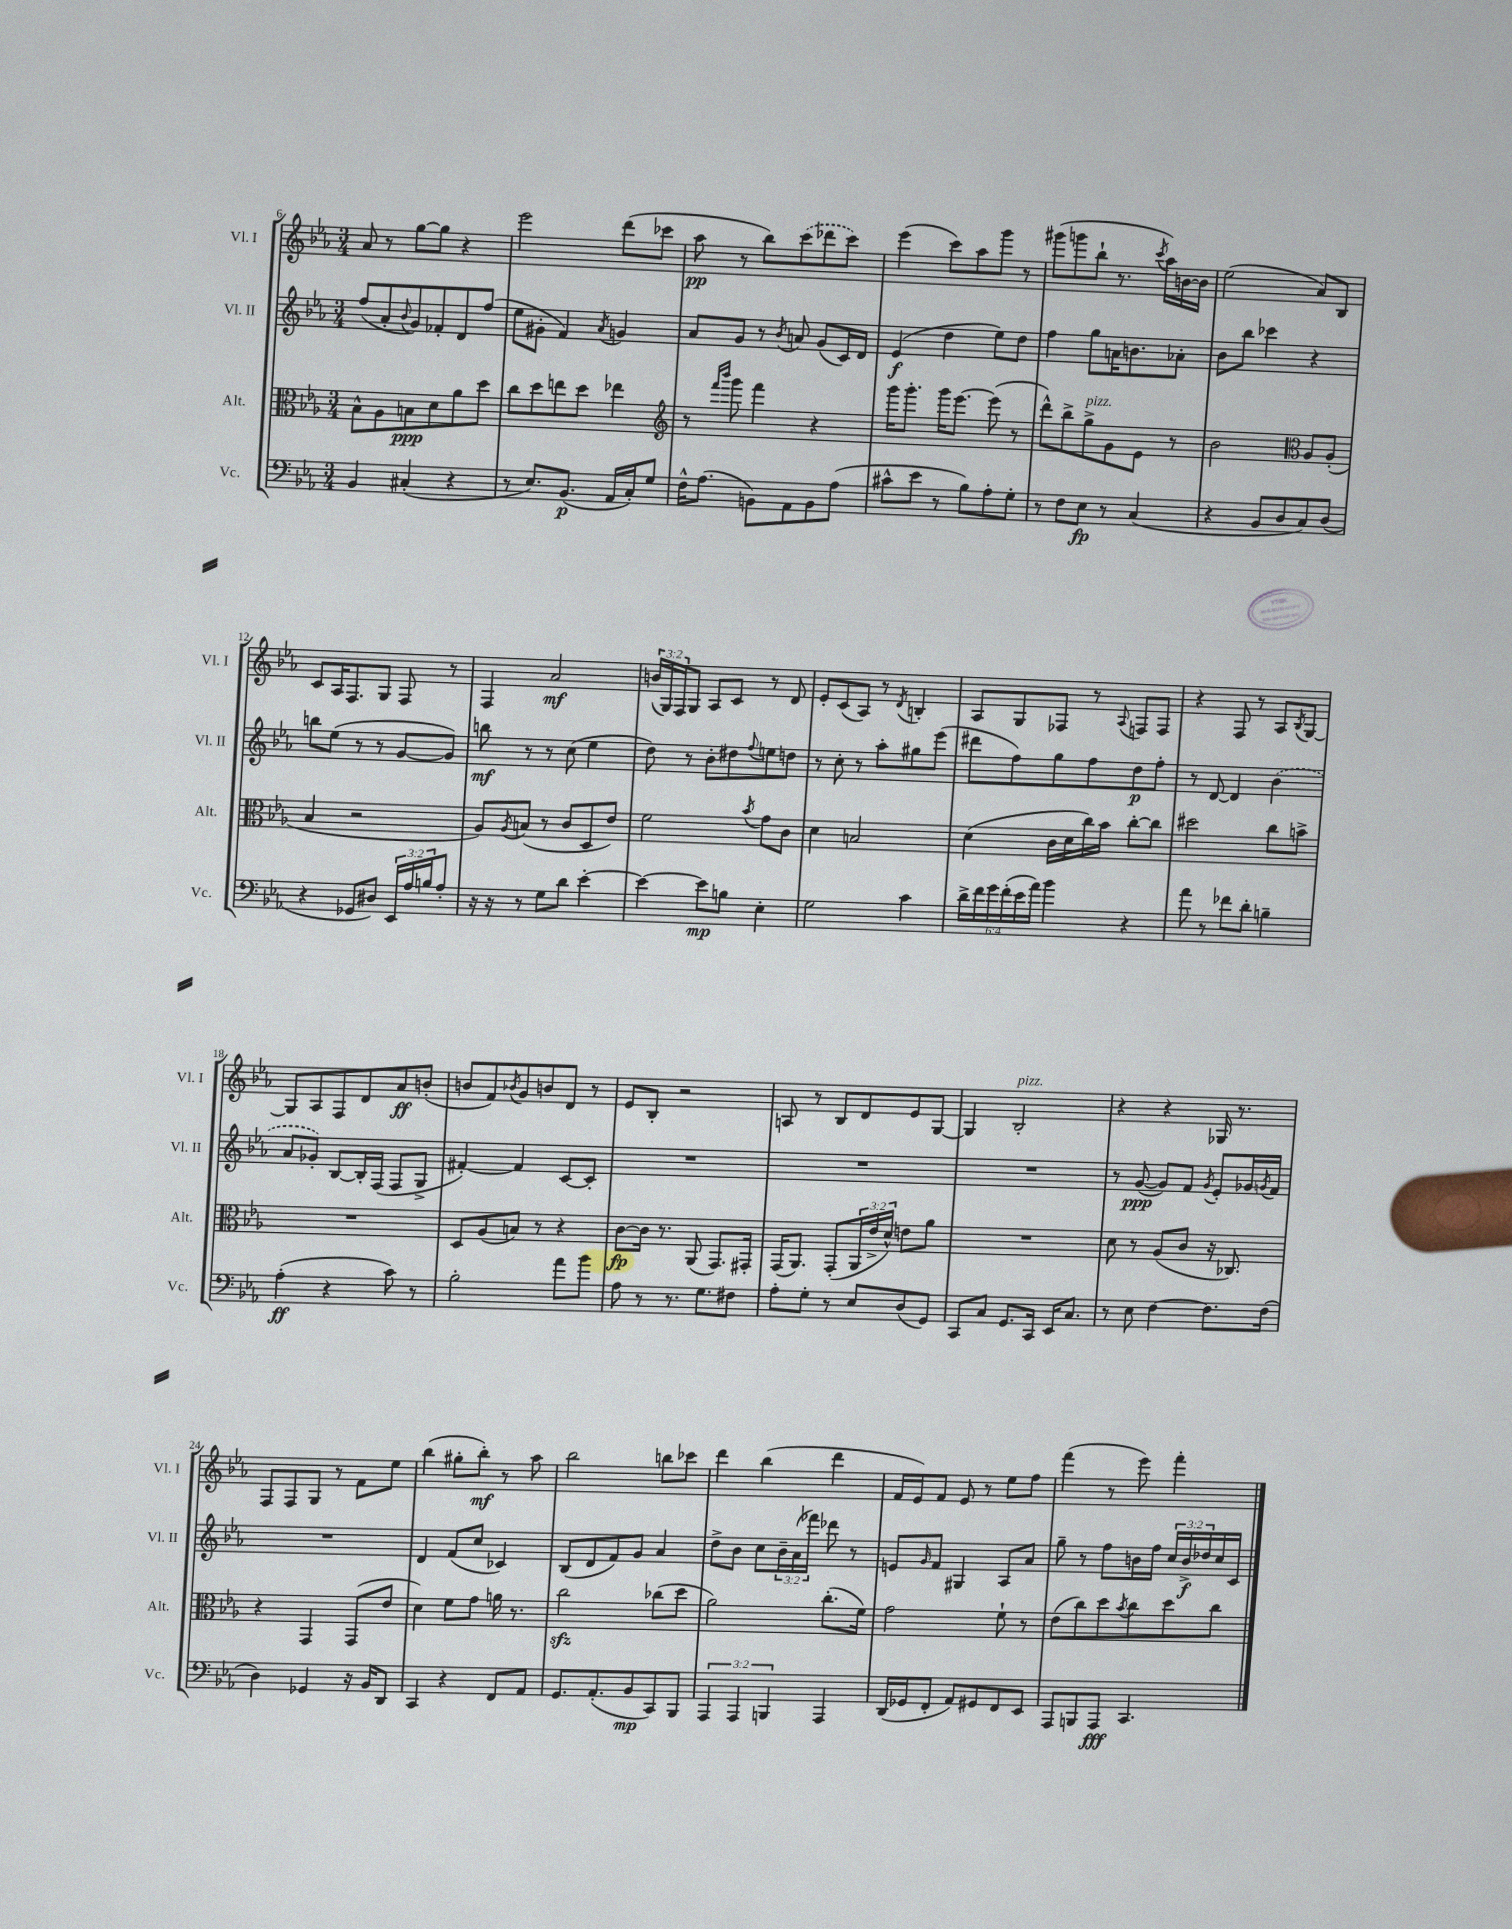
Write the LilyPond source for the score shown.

<<
\new StaffGroup <<
\new Staff = "s0" \with { instrumentName = "Vl. I" shortInstrumentName = "Vl. I" } {
    \clef treble \key ees \major \numericTimeSignature \time 3/4 \override Staff.TupletNumber.text = #tuplet-number::calc-fraction-text
    aes'8 r8 g''8~ g''8 r4 |
    ees'''2 d'''8( ces'''8 |
    aes''8\pp r8 bes''8) \once \slurDashed c'''8( des'''8 c'''8) |
    ees'''4( c'''8) aes''8 g'''8 r8 |
    gis'''8( g'''8 bes''8-! r8. \acciaccatura { c'''8 } aes''16) b'16~ b'16 |
    ees''2( aes'8) bes8 |
    c'8 aes16 f8. g8 f8 r8 |
    f4 aes'2\mf |
    \tuplet 3/2 { b'16( g16) f16 } g8 aes8 c'8 r8 d'8 |
    ees'8-. c'8( aes8) r8 \acciaccatura { d'8 } b4-. |
    aes8 g8 fes8 r8 \appoggiatura { aes8 } f8 f8 |
    r4 f8 r8 aes8 \acciaccatura { bes8 } g8~ |
    g8 aes8 f8 d'8 aes'8\ff b'8-.( |
    b'8 f'8) \acciaccatura { bes'8 } g'8 b'8 d'8 r8 |
    ees'8 bes8-. r2 |
    a8 r8 bes8 d'8 ees'8 g8~ |
    g4 bes2-.^\markup { \italic "pizz." } |
    r4 r4 ges16 r8. |
    f8 f8 g8 r8 f'8 ees''8 |
    bes''4( gis''8-. bes''8-.\mf) r8 aes''8 |
    bes''2 b''8 ces'''8 |
    d'''4 bes''4( d'''4 |
    f'16 ees'16) f'8 ees'8 r8 ees''8 f''8 |
    f'''4( r8 ees'''8) f'''4-. \bar "|." |
}
\new Staff = "s1" \with { instrumentName = "Vl. II" shortInstrumentName = "Vl. II" } {
    \clef treble \key ees \major \numericTimeSignature \time 3/4 \override Staff.TupletNumber.text = #tuplet-number::calc-fraction-text
    f''8( aes'8-. \appoggiatura { bes'8 } g'8) fes'8-. d'8 f''8( |
    ees''8 gis'8-. f'4) \acciaccatura { aes'8 } g'4 |
    aes'8 g'8 r8 \acciaccatura { bes'8 } a'8 g'8( c'16) d'16 |
    ees'4\f( d''4 ees''8) d''8 |
    f''4 g''8 a'16 b'8. aes'8-. |
    bes'8 bes''8 ces'''4 r4 |
    b''8 ees''8( r8 r8 g'8~ g'8) |
    b''8\mf r8 r8 c''8( ees''4 |
    d''8) r8 bes'8-. dis''8 \appoggiatura { f''8 } e''8 d''8 |
    r8 c''8-. r8 aes''8-. gis''8 ees'''8( |
    dis'''8 f''8) g''8 f''8 d''8\p f''8-. |
    r8 d'8~ d'4 \once \slurDashed bes'4( |
    aes'8 ges'8-.) bes8~ bes16-. f16( f8 g8-> |
    fis'4~-.) fis'4 c'8~ c'8-. |
    R2. |
    R2. |
    R2. |
    r8 g'8~\ppp( g'8) f'8 \acciaccatura { g'8 } ees'8-. ges'16 \acciaccatura { g'8 } f'16 |
    R2. |
    d'4 f'8( c''8 ces'4) |
    bes8( d'8 f'8) g'8 aes'4 |
    d''8-> bes'8 c''8 \tuplet 3/2 { bes'16-- aes'16( fes'''16) } des'''8 r8 |
    e'8 \grace { g'16 } f'8 gis4 aes8 aes'8 |
    g''8-- r8 f''8 b'16 f''16 \tuplet 3/2 { c''16 b'16->\f des''16 } c''16 c'16 \bar "|." |
}
\new Staff = "s2" \with { instrumentName = "Alt." shortInstrumentName = "Alt." } {
    \clef alto \key ees \major \numericTimeSignature \time 3/4 \override Staff.TupletNumber.text = #tuplet-number::calc-fraction-text
    bes8-^ aes8 b8\ppp d'8 aes'8 d''8 |
    c''8 d''8 e''8 d''8 ees''4 |
    \clef treble r8 \grace { f'''16 bes'''16 } g'''8 f'''4 r4 |
    g'''16 g'''8.-. g'''16 ees'''8.~ ees'''8( r8 |
    d'''8-^) bes''8-> g''8->^\markup { \italic "pizz." } g'8 ees'8 r8 |
    bes'2 \clef alto aes8 aes8-.( |
    bes4 r2 |
    aes8) \acciaccatura { aes8 } b8( r8 c'8 d8 ees'8) |
    f'2 \acciaccatura { bes'8 } g'8 c'8 |
    d'4 b2 |
    d'4( c'16 d'16 c''16) bes'16 c''8~-. c''8 |
    dis''2 c''8 b'8-> |
    R2. |
    d8 aes8( b8) r8 r4 |
    c'8~\fp c'16 r8. aes,8( g,8.) gis,16-. |
    g,16( aes,8.) g,8-.( \tuplet 3/2 { aes,16 ees'16-> d'16-^) } e'8 aes'8 |
    R2. |
    d'8 r8 aes8( c'8 r16 ces8.) |
    r4 g,4 g,8( ees'8 |
    d'4) f'8 g'8 a'16 r8. |
    c''2\sfz ces''8( d''8 |
    aes'2) c''8.-.( f'16) |
    g'2 f'8-! r8 |
    ees'8( c''8) d''8 \acciaccatura { bes'8 } c''8 d''8 c''8 \bar "|." |
}
\new Staff = "s3" \with { instrumentName = "Vc." shortInstrumentName = "Vc." } {
    \clef bass \key ees \major \numericTimeSignature \time 3/4 \override Staff.TupletNumber.text = #tuplet-number::calc-fraction-text
    bes,4 cis4-.( r4 |
    r8 ees8.) bes,8.\p( aes,16 c16-.) g8 |
    f16-^ aes8.( b,8) aes,8 b,8 aes8( |
    cis'8-^ ees'8 r8 bes8) aes8-. g8-. |
    r8 f8 ees8\fp r8 c4( |
    r4 bes,8 d8 c8) d8( |
    r4 ges,8 dis8) \tuplet 3/2 { ees,16 aes16 b16 } aes8-. |
    r16 r16 r8 g8 d'8 ees'4~-. |
    ees'4~ ees'8\mp b8 ees4-. |
    g2 c'4 |
    \tuplet 6/4 { d'16-> f'16 g'16 f'16-.( ees'16 aes'16) } bes'4 r4 |
    aes'8 r8 fes'8 d'8-. b4-- |
    aes4-.\ff( r4 c'8) r8 |
    bes2-. aes'8 bes'8 |
    aes8 r8 r8. g8. fis8 |
    aes8-. g8-. r8 ees8 d8( g,8) |
    c,8 c8 g,8. c,16 ees,16 c8. |
    r8 ees8 f4~ f8. f16( |
    d4) ges,4 r16 bes,16 d,8 |
    c,4 r4 f,8 aes,8 |
    g,8. aes,8.-.( bes,8\mp c,8) bes,,8 |
    \tuplet 3/2 { aes,,4 aes,,4 b,,4 } aes,,4 |
    d,16( ges,16 f,8-. aes,8) gis,8 f,8 ees,8 |
    aes,,8 b,,8 aes,,8\fff c,4. \bar "|." |
}
>>
>>
\layout { \context { \Score currentBarNumber = #6 } }
